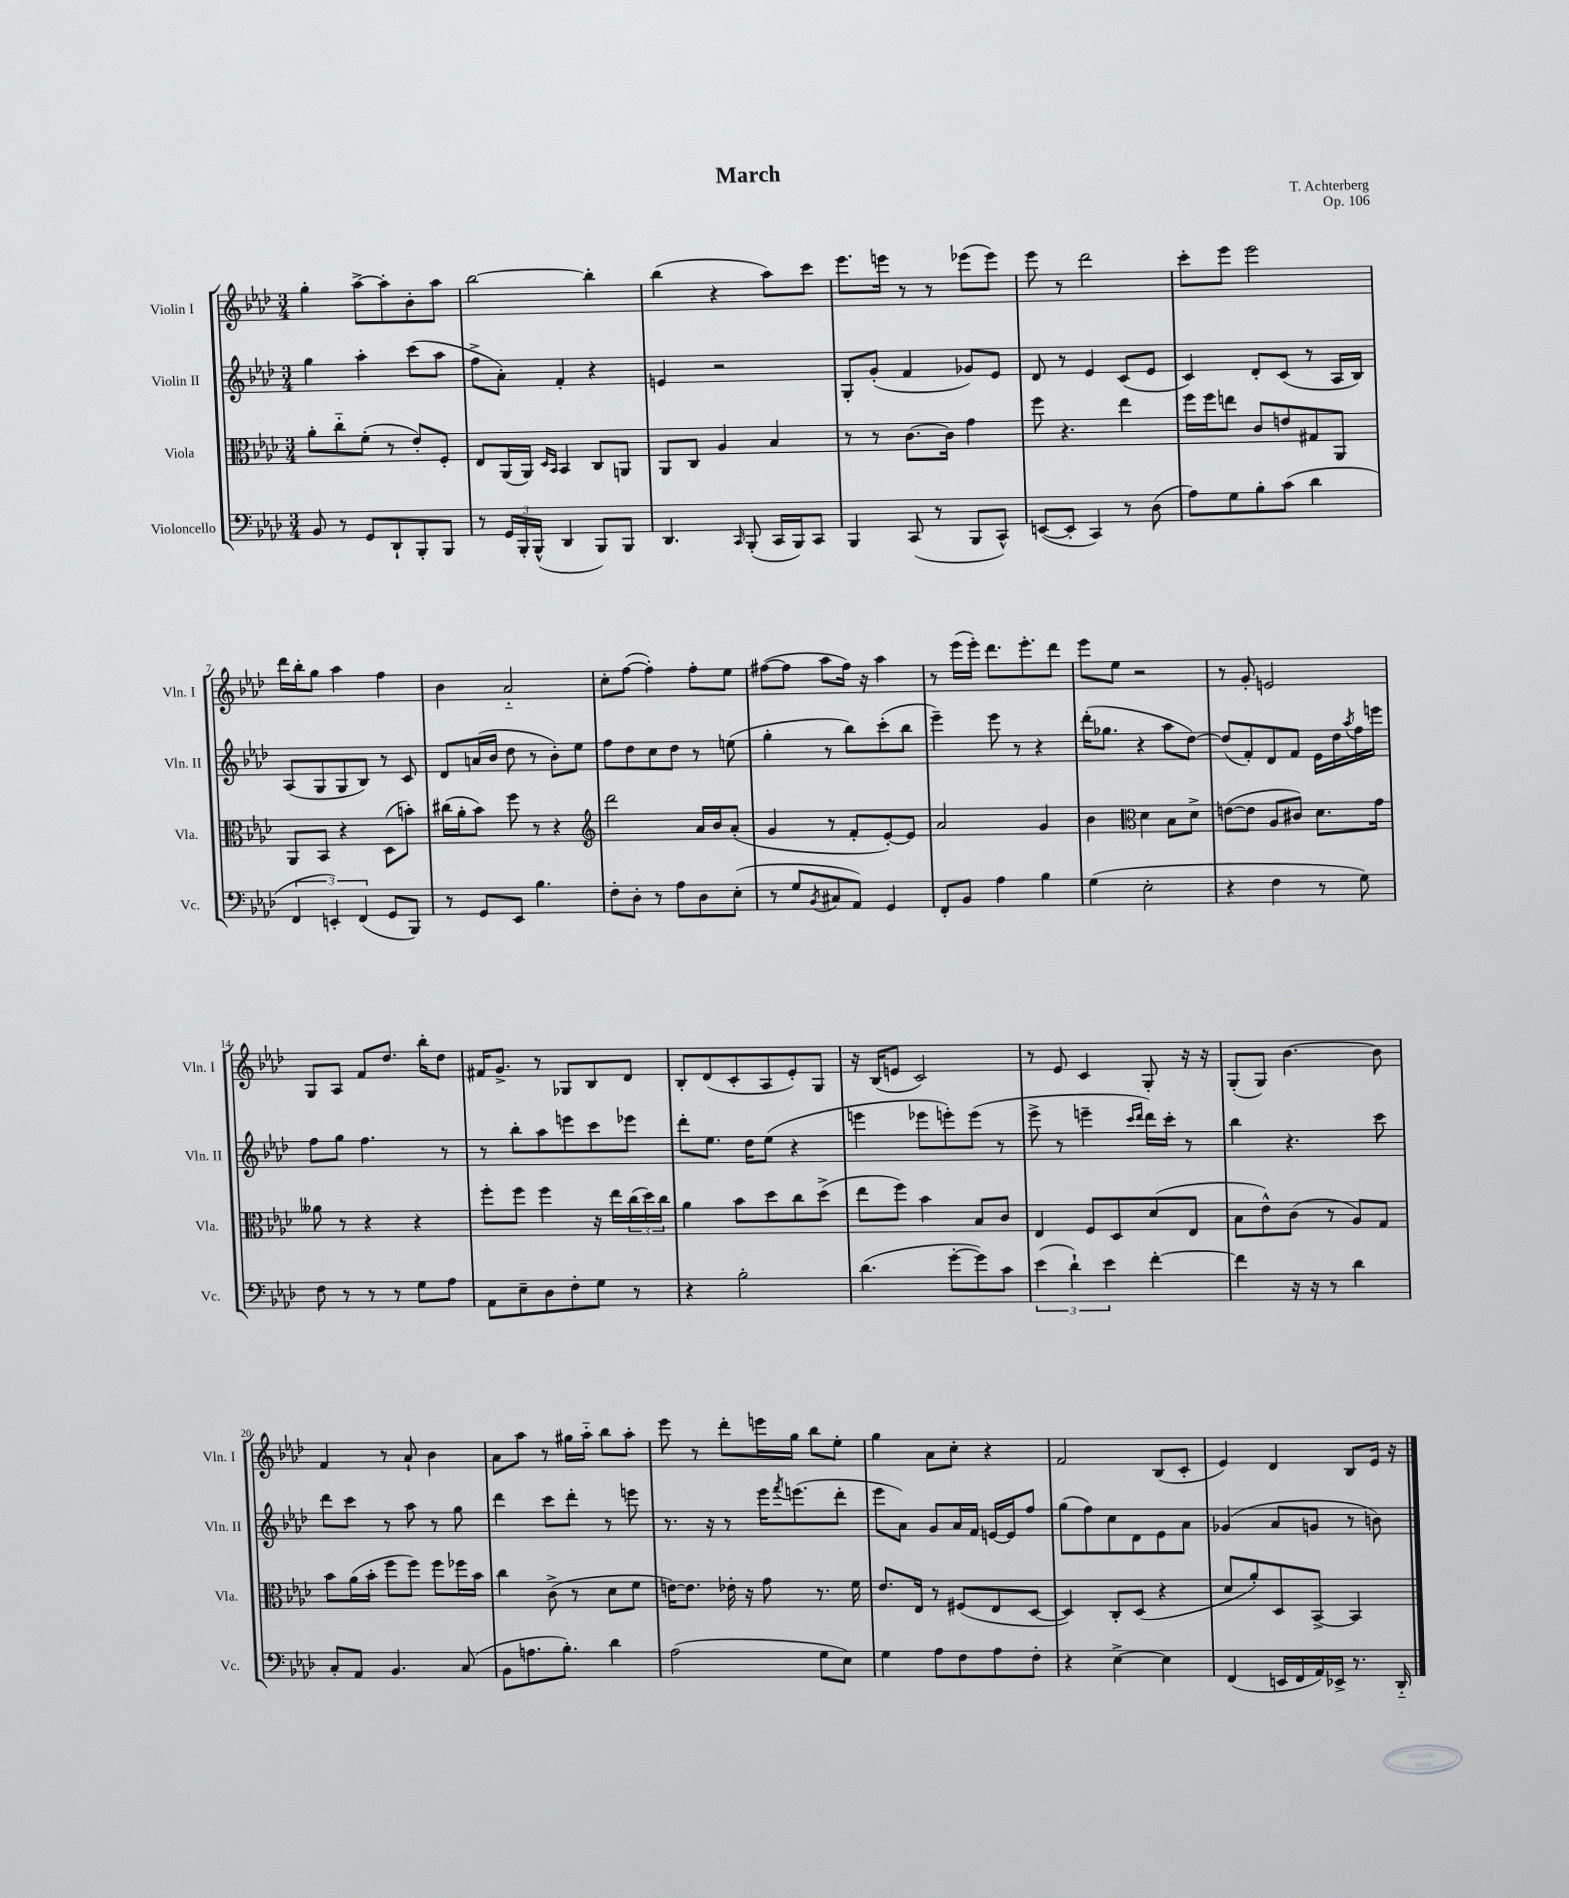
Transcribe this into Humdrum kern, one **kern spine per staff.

**kern	**kern	**kern	**kern
*part4	*part3	*part2	*part1
*staff4	*staff3	*staff2	*staff1
*I"Violoncello	*I"Viola	*I"Violin II	*I"Violin I
*I'Vc.	*I'Vla.	*I'Vln. II	*I'Vln. I
*clefF4	*clefC3	*clefG2	*clefG2
*k[b-e-a-d-]	*k[b-e-a-d-]	*k[b-e-a-d-]	*k[b-e-a-d-]
*M3/4	*M3/4	*M3/4	*M3/4
=1	=1	=1	=1
8BB-/	8a-'\L	4gg\	4gg'\
8r	8cc\	.	.
8GG/L	(8f'\J	4aa-'\	[8aa-^\L
8DD-`/	8r	.	8aa-'\]
8BBB-'/	8e-'/L)	(8ccc\L	8b-'\
8BBB-/J	8F'/J	8aa-\J	8aa-\J
=2	=2	=2	=2
8r	8E-/L	8ff^\L	[2bb-\
24GG/LL	(16AA-/L	8a-'\J)	.
24BBB-'/	.	.	.
.	16AA-/JJ)	.	.
(24BBB-^^/JJ	.	.	.
.	16qqD-/LL	.	.
.	16qqBB-/JJ	.	.
4DD-/	4BB-/	4f'/	.
8BBB-/L)	8C/L	4r	4bb-'\]
8BBB-/J	8AAn/J	.	.
=3	=3	=3	=3
4.DD-/	8AA-/L	4en/	(4bb-\
.	8C/J	.	.
.	4A-/	2r	4r
16qqCC/	.	.	.
(8BBB-'/	.	.	.
16CC/LL	4B-/	.	8aa-\L)
16BBB-/J)	.	.	.
8CC/J	.	.	8ccc\J
=4	=4	=4	=4
4BBB-/	8r	8G'/L	8.eee-\L
.	8r	(8g'/J	.
.	.	.	16eeen\Jk
(8CC/	[8.c\L	4f/	8r
8r	.	.	8r
.	16c\Jk]	.	.
8BBB-/L	4g\	8g-X/L)	(8eee-X\L
8CC^^/J)	.	8e-/J	8eee-\J)
=5	=5	=5	=5
([8EEn/L	8ff\	8d-/	8eee-\
8EE'/J]	4.r	8r	8r
4CC/)	.	4e-/	2ddd-\
8r	4ee-\	(8c/L	.
(8D-\	.	8e-/J	.
=6	=6	=6	=6
8A-\L)	16ff\LL	4c/)	8ccc'\L
.	16ff\J	.	.
8G\	8een\J	.	8eee-\J
8B-'\	8c/L	8d-'/L	2eee-\
(8c\J	8en/	(8c/J	.
4d-\	8G#X/	8r	.
.	8AA-/J	16A-/LL	.
.	.	16B-/JJ)	.
!!LO:LB:g=z
=7	=7	=7	=7
6FF/	8AA-/L	(8A-/L	16ddd-\LL
.	.	.	16bb-'\J
.	8BB-/J	8G/	8gg\J
6EEn'/)	.	.	.
.	4r	8G/	4aa-\
(6FF/	.	.	.
.	.	8B-/J)	.
8GG/L	(8D-\L	8r	4ff\
8BBB-/J)	8bn'\J)	8c/	.
=8	=8	=8	=8
8r	(16cc#X\LL	8d-/L	4b-\
.	16a-'\J	.	.
8GG/L	8b-\J)	(16an/L	.
.	.	16b-/JJ	.
8EE-/J	8ff\	8dd-\	2a-/
4.B-\	8r	8r	.
.	4r	8b-'\L)	.
.	.	8ee-\J	.
=9	=9	=9	=9
*	*clefG2	*	*
8F'\L	2ddd-\	8ff\L	8cc'\L
8D-'\J	.	8dd-\	([8ff\J
8r	.	8cc\	4ff'\])
8A-\L	.	8dd-\J	.
8D-\	16a-/LL	8r	8ff'\L
.	16b-/J	.	.
(8E-'\J	(8a-'/J	(8een\	8ee-\J
=10	=10	=10	=10
8r	4g/	4gg'\	([8ff#X\L
8G/L	.	.	8ff#\J]
8qBB-/	.	.	.
8C#X/	8r	8r	8aa-\L
8AA-/J)	8f'/L	8bb-\L)	16ff#\Jk)
.	.	.	16r
4GG/	[8e-'/)	(8ccc'\	4aa-\
.	8e-/J]	8bb-\J	.
=11	=11	=11	=11
8FF'/L	2a-/	4eee-~\)	8r
8BB-/J	.	.	(16eee-\LL
.	.	.	16eee-'\JJ)
4A-\	.	8eee-\	8.ddd-\L
.	.	8r	.
.	.	.	8.eee-'\
4B-\	4g/	4r	.
.	.	.	8ddd-\J
=12	=12	=12	=12
(4G\	4b-\	(16ddd-'\KL	8eee-\L
.	.	8.gg-X\J	.
.	.	.	8ee-\J
*	*clefC3	*	*
2E-'\	4d-\	4r	2r
.	8B-\L	8aa-\L	.
.	8d-^\J	[8dd-\J)	.
=13	=13	=13	=13
4r	([8en\L	(8dd-/L]	8r
.	8e\J]	8f'/)	8g'/
4F\	8A-/L	8d-/	2en/
.	8c#X/J)	8f/J	.
8r	8.d-\L	16e-\LL	.
.	.	16dd-\	.
.	.	8qaa-/	.
8G\)	.	16ff\	.
.	16g\Jk	16eeen\JJ	.
!!LO:LB:g=z
=14	=14	=14	=14
8F\	8a--X\	8ff\L	8G/L
8r	8r	8gg\J	8A-/J
8r	4r	4.ff\	8f/L
8r	.	.	8.dd-/J
8G\L	4r	.	.
.	.	.	16bb-'\KL
8A-\J	.	8r	8dd-\J
=15	=15	=15	=15
8AA-\L	8ff'\L	8r	16f#X/KL
.	.	.	8.g^/J
8E-~\	8ff\J	8bb-'\L	.
8D-\	4ff\	8aa-\	8r
8F'\	.	8eeen\	8G-X/L
8G\J	16r	8ccc\	8B-/
.	16ee-\LL	.	.
8r	(24cc\	8eee-X\J	8d-/J
.	24dd-\)	.	.
.	24cc\JJ	.	.
=16	=16	=16	=16
4r	4a-\	8ddd-'\L	8B-'/L
.	.	8.ee-\J	(8d-/
2B-'\	8b-\L	.	8c'/
.	.	16dd-\KL	.
.	8dd-\	(8ee-\J	8A-/
.	8cc\	4r	8e-'/)
.	(8dd-^\J	.	8G/J
=17	=17	=17	=17
(4.d-\	8ee-\L	4eeen\	16r
.	.	.	(16B-/KL
.	8ff\J)	.	8en/J
.	4b-\	8eee-X\L	2c/)
[8g'\L	.	8eeen'\)	.
8g\])	8B-/L	(8eee\J	.
8c\J	8c/J	8r	.
=18	=18	=18	=18
(6e-\	4E-/	8eee-^\	8r
.	.	8r	8e-/
6d-`\)	.	.	.
.	8F/L	4eeen~\	4c/
6e-\	.	.	.
.	8D-/	.	.
.	.	16qqccc/LL	.
.	.	16qqddd-/JJ	.
[4f'\	(8d-/	16ddd-\LL)	8G'/
.	.	16ccc'\JJ	.
.	8E-/J	8r	16r
.	.	.	16r
=19	=19	=19	=19
4f\]	8B-\L	4bb-\	(8G'/L
.	8e-^^\)	.	8G/J)
16r	(8c\J	4.r	[4.b-\
16r	.	.	.
8r	8r	.	.
4d-\	8A-/L)	.	.
.	8G/J	8ccc\	8b-\]
!!LO:LB:g=z
=20	=20	=20	=20
8C'/L	8b-\L	8ddd-\L	4f/
8AA-/J	(16a-\L	8ccc\J	.
.	16b-'\JJ	.	.
4.BB-/	8ff\L	8r	8r
.	8ff\J)	8aa-\	8a-`/
.	8ff\L	8r	4b-\
(8C/	16ff-X\L	8gg\	.
.	16b-\JJ	.	.
=21	=21	=21	=21
8BB-\L	4cc\	4ddd-\	8a-\L
8.An\	.	.	8aa-\J
.	(8c^\	8ccc\L	8r
8.B-'\J)	.	.	.
.	8r	8ddd-'\J	16gg#X\LL
.	.	.	16aa-\JJ
4d-\	8d-\L	8r	8bb-\L
.	8f\J	8eeen\	8aa-'\J
=22	=22	=22	=22
(2A-\	[16en\KL)	8.r	8eee-\
.	8.e\J]	.	.
.	.	.	8r
.	.	16r	.
.	16e-X'\	8r	8ddd-'\L
.	16r	.	.
.	8g\	16eee-\KL	16eeen\L
.	.	8qfff/	.
.	.	(8.eeen\	16gg\JJ
8G\L	8.r	.	8bb-\L
8E-\J)	.	8ddd-'\J	8ee-'\J
.	16f\	.	.
=23	=23	=23	=23
4G\	8.e-/L	8eee-\L	4gg\
.	.	8a-\J)	.
.	16E-/Jk	.	.
8A-\L	8r	8g/L	8a-\L
8F\	(8F#X/L	16a-/L	8cc'\J
.	.	16f/JJ	.
8A-\	8E-/	[16en/LL	4r
.	.	16e/J]	.
8F'\J	[8D-/J	8ff/J	.
=24	=24	=24	=24
4r	4D-/])	(8gg\L	2f/
.	.	8ff\)	.
[4E-^\	8C'/L	8cc\	.
.	(8D-/J	8d-\	.
4E-\]	4r	8e-\	(8B-/L
.	.	8a-\J	8c'/J
=25	=25	=25	=25
(4FF/	8d-/L	(4g-X/	4e-/)
.	8a-'/)	.	.
16EEn/LL	8D-/	8a-/L	4d-/
16FF/	.	.	.
16AA-/)	[8BB-^/J	8gn/J	.
16EE-X^/JJ	.	.	.
8.r	4BB-/]	8r	8B-/L
.	.	8bn\)	16e-/Jk
16DD-/	.	.	16r
==	==	==	==
*-	*-	*-	*-
